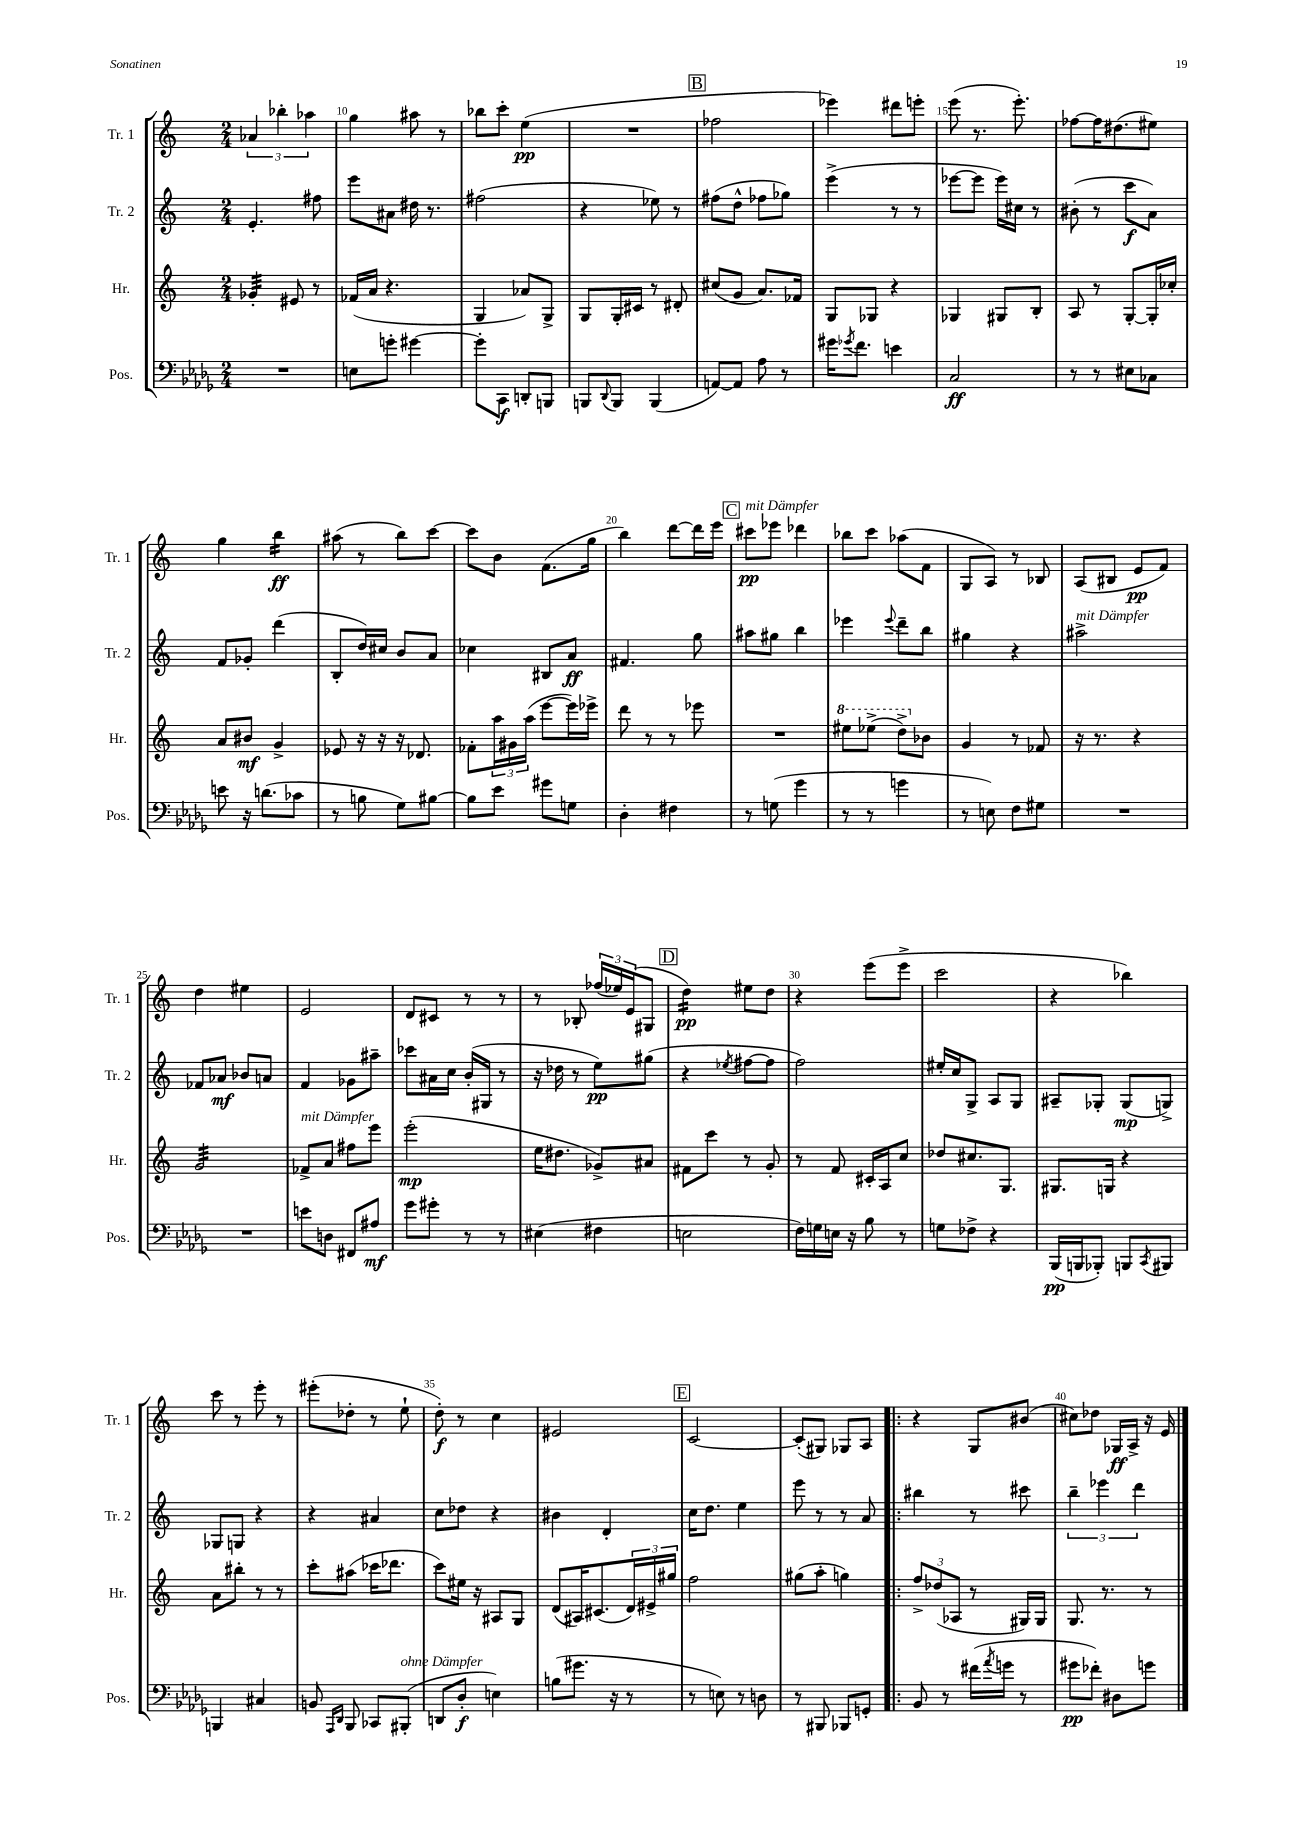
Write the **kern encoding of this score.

**kern	**kern	**kern	**kern
*staff4	*staff3	*staff2	*staff1
*clefF4	*clefG2	*clefG2	*clefG2
*k[b-e-a-d-g-]	*k[]	*k[]	*k[]
*M2/4	*M2/4	*M2/4	*M2/4
2r	4g-'	4.e'	6a-
.	.	.	6bb-'
.	8e#	.	.
.	.	.	6aa-
.	8r	8ff#	.
=	=	=	=
8E	(16f-	8eee	4gg
.	16a	.	.
8g'	4.r	8a#	.
[4g#	.	16dd#	8aa#
.	.	8.r	.
.	.	.	8r
=	=	=	=
8g#']	4G	(2ff#	8bb-
8CC	.	.	8ccc'
8DD'	8a-)	.	(4ee
8BBB	8G^	.	.
=	=	=	=
8BBB	8G	4r	2r
8qqDD-	.	.	.
8BBB	16G'	.	.
.	16c#	.	.
(4BBB	8r	8ee-)	.
.	8d#'	8r	.
=	=	=	=
[8AA)	(8cc#	(8ff#	2ff-
8AA]	8g	8dd^^	.
8A-	8.a)	8ff-	.
8r	.	8gg-)	.
.	16f-	.	.
=	=	=	=
16g#	8G	(4eee^	4eee-)
8qg-	.	.	.
8.f	.	.	.
.	8G-	.	.
4e	4r	8r	8ddd#
.	.	8r	8eee'
=	=	=	=
2C	4G-	[8eee-	(8eee
.	.	8eee-]	8.r
.	8G#	16eee-)	.
.	.	16cc#	8.eee')
.	8B'	8r	.
=	=	=	=
8r	8A	(8b#'	[8ff-
8r	8r	8r	16ff-]
.	.	.	(8.dd#
8E#	[8G'	8ccc	.
8C-	16G']	8a)	8ee#)
.	16cc-'	.	.
=	=	=	=
8e	8a	8f	4gg
16r	8b#	8g-'	.
(8.d	.	.	.
.	4g^	(4ddd	4bb
8c-	.	.	.
=	=	=	=
8r	8e-	8B'	(8aa#
8B	16r	16dd)	8r
.	16r	16cc#	.
8G-)	16r	8b	8bb)
.	8.d-	.	.
[8B#	.	8a	[8ccc
=	=	=	=
8B#]	8f-'	4cc-	8ccc]
8e-	24aa	.	8b
.	24g#	.	.
.	(24aa	.	.
8g#	[8eee	8B#	(8.f
8G	16eee])	8a	.
.	16eee-^	.	16gg
=	=	=	=
4D-'	8ddd	4.f#	4bb)
.	8r	.	.
4F#	8r	.	[8ddd
.	8eee-	8gg	16ddd]
.	.	.	16eee
=	=	=	=
8r	2r	8aa#	8ccc#
(8G	.	8gg#	8eee-
4g-	.	4bb	4ddd-
=	=	=	=
8r	8eee#	4eee-	8bb-
8r	(8eee-^	.	8ccc
.	.	8qqeee-	.
4g	8ddd^)	8ddd~	(8aa-
.	8b-	8bb	8f
=	=	=	=
8r	4g	4gg#	8G
8E)	.	.	8A)
8F	8r	4r	8r
8G#	8f-	.	8B-
=	=	=	=
2r	16r	2aa#^	(8A
.	8.r	.	.
.	.	.	8B#
.	4r	.	8e
.	.	.	8f)
=	=	=	=
2r	2g	8f-	4dd
.	.	8a-	.
.	.	8b-	4ee#
.	.	8a	.
=	=	=	=
8e	8f-^	4f	2e
8D	8a	.	.
8FF#	8ff#	8g-	.
8A#	8eee	8aa#~	.
=	=	=	=
8g-	(2eee'	8ccc-	8d
8g#'	.	16a#	8c#
.	.	16cc	.
8r	.	(16b'	8r
.	.	16G#	.
8r	.	8r	8r
=	=	=	=
(4E#	16ee	16r	8r
.	8.dd#	16dd-	.
.	.	8r	8B-'
4F#	8g-^)	8ee)	(24ff-
.	.	.	24ee-)
.	.	.	(24e
.	8a#	(8gg#	8G#
=	=	=	=
2E	8f#	4r	4dd)
.	8ccc	.	.
.	.	8qee-	.
.	8r	[8ff#	8ee#
.	8g'	8ff#]	8dd
=	=	=	=
16F)	8r	2ff)	4r
16G	.	.	.
16E	8f	.	.
16r	.	.	.
8B-	16c#'	.	(8eee
.	16A	.	.
8r	8cc	.	8eee^
=	=	=	=
8G	8dd-	16ee#'	2ccc
.	.	16cc	.
8F-^	8.cc#	8G^	.
4r	.	8A	.
.	8.G	.	.
.	.	8G	.
=	=	=	=
(16BBB-	8.G#	8A#~	4r
16BBB	.	.	.
8BBB-')	.	8G-'	.
.	16G	.	.
8BBB	4r	(8G-	4bb-)
8qCC	.	.	.
8BBB#	.	8G^)	.
=	=	=	=
4BBB	8a	8G-	8ccc
.	8bb#'	8G	8r
4C#	8r	4r	8eee'
.	8r	.	8r
=	=	=	=
8BB	8ccc'	4r	(8eee#'
16qqAAA-	.	.	.
16qqDD-	.	.	.
8BBB-	(8aa#	.	8dd-'
8CC-	16ccc-	4a#	8r
.	8.ddd-	.	.
(8BBB#'	.	.	8ee`
=	=	=	=
8DD	8ccc)	8cc	8dd')
8D-'	16ee#	8dd-	8r
.	16r	.	.
4E)	8A#	4r	4cc
.	8G	.	.
=	=	=	=
(8B	(8d	4b#	2e#
8.g#	16A#)	.	.
.	(8.c#	.	.
.	.	4d'	.
16r	.	.	.
8r	24d)	.	.
.	24e#^	.	.
.	24gg#	.	.
=	=	=	=
8r	2ff	16cc	[2c
.	.	8.dd	.
8E)	.	.	.
8r	.	4ee	.
8D	.	.	.
=	=	=	=
8r	(8gg#	8eee	(8c']
8BBB#	8aa'	8r	8G#)
8BBB-	4gg)	8r	8G-
8GG'	.	8a	8A
=!|:	=!|:	=!|:	=!|:
8BB-	12ff^	4bb#	4r
.	(12dd-	.	.
8r	.	.	.
.	12A-	.	.
(16f#	8r	8r	8G
8qa-	.	.	.
16g	.	.	.
8r	16G#)	8ccc#	(8b#
.	16G#	.	.
=	=	=	=
8g#	8.G	6bb~	8cc#)
8f-')	.	.	8dd-
.	.	6eee-	.
.	8.r	.	.
8D#	.	.	16G-
.	.	.	16A^
.	.	6ddd	.
8g	8r	.	16r
.	.	.	16e
==	==	==	==
*-	*-	*-	*-
